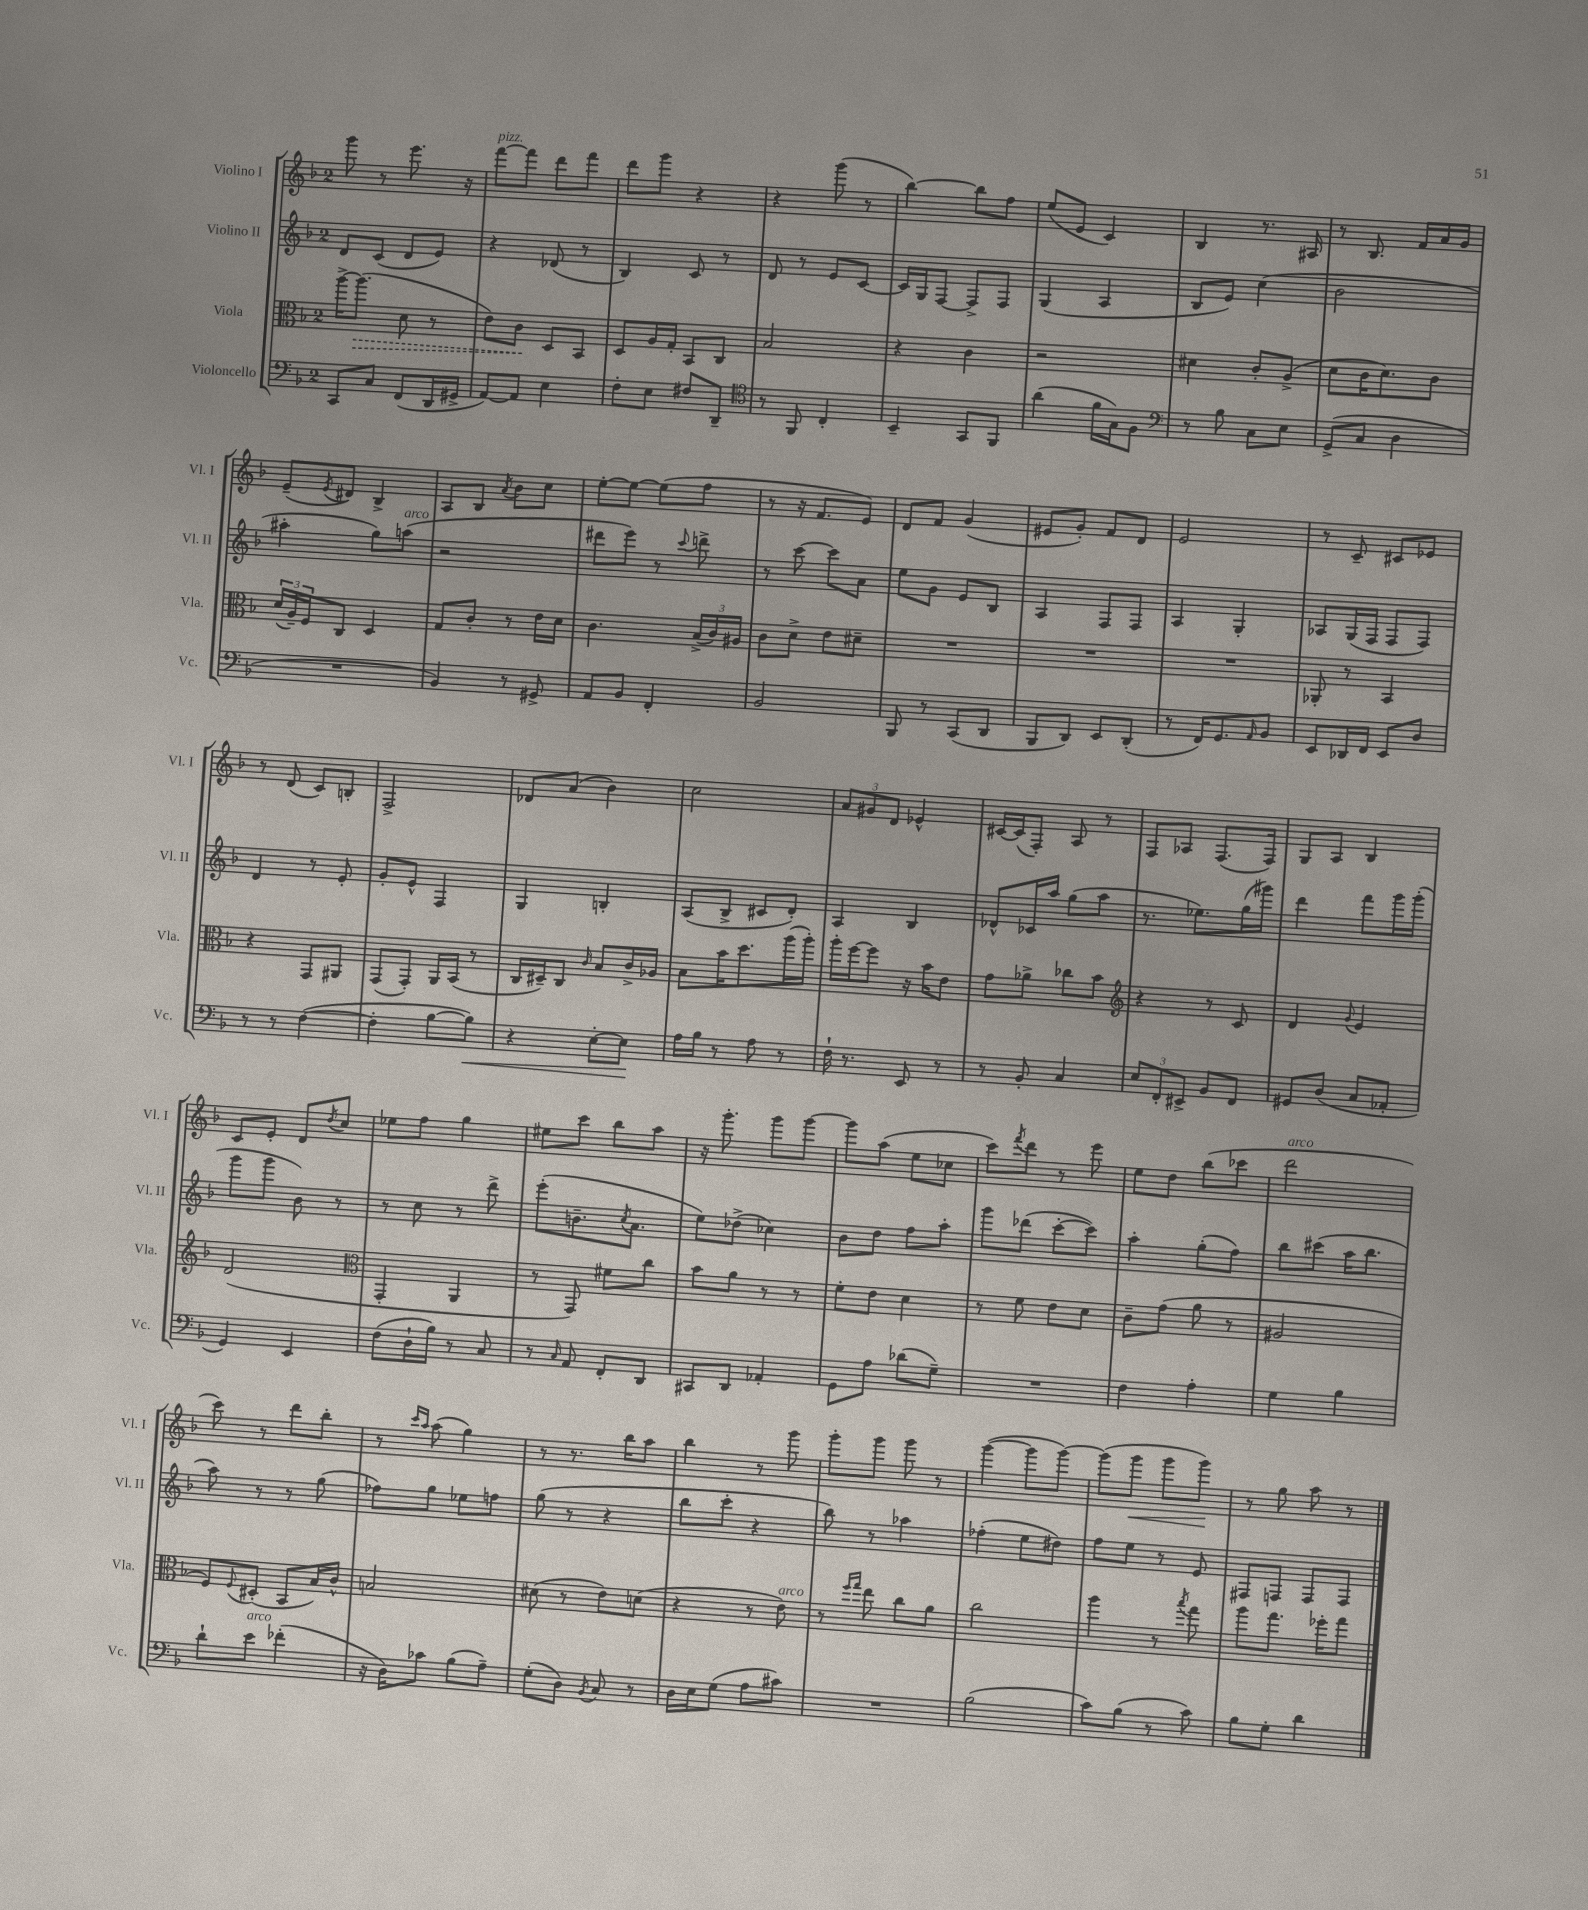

**kern	**dynam	**kern	**dynam	**kern	**kern	**dynam
*part4	*part4	*part3	*part3	*part2	*part1	*part1
*staff4	*staff4	*staff3	*staff3	*staff2	*staff1	*staff1
*I"Violoncello	*	*I"Viola	*	*I"Violino II	*I"Violino I	*
*I'Vc.	*	*I'Vla.	*	*I'Vl. II	*I'Vl. I	*
*clefF4	*	*clefC3	*	*clefG2	*clefG2	*
*k[b-]	*	*k[b-]	*	*k[b-]	*k[b-]	*
*M2/4	*	*M2/4	*	*M2/4	*M2/4	*
=95	=95	=95	=95	=95	=95	=95
8CC/L	.	[16aa^\KL	.	8d/L	8ggg\	.
!	!	!	!LO:HP:b	!	!	!
.	.	(8.aa\J]	>	.	.	.
8C/J	.	.	.	(8c/J	8r	.
(8FF/L	.	8d\	.	8d/L	8.eee\	.
16DD/L	.	8r	.	8e/J)	.	.
16GG#X^/JJ	.	.	.	.	16r	.
=96	=96	=96	=96	=96	=96	=96
!	!	!	!	!	!LO:TX:a:i:t=pizz.	!
[8AA/L)	.	8e\L)	.	4r	[8fff\L	.
8AA/J]	.	8c\J	.	.	8fff\J]	.
4E\	.	8D/L	]	(8d-X/	8ddd\L	.
.	.	8BB-/J	.	8r	8fff\J	.
=97	=97	=97	=97	=97	=97	=97
8F'\L	.	8D/L	.	4B-/)	8ddd\L	.
8E\J	.	16A/L	.	.	8ggg\J	.
.	.	16G'/JJ	.	.	.	.
8F#X/L	.	8BB-/L	.	8c/	4r	.
8DD~/J	.	8C/J	.	8r	.	.
=98	=98	=98	=98	=98	=98	=98
*clefC4	*	*	*	*	*	*
8r	.	2B-/	.	8d/	4r	.
8FF/	.	.	.	8r	.	.
4C'/	.	.	.	8e/L	(8ggg\	.
.	.	.	.	[8c/J	8r	.
=99	=99	=99	=99	=99	=99	=99
4BB-~/	.	4r	.	16c/LL]	[4bb-\)	.
.	.	.	.	16G/J	.	.
.	.	.	.	[8F/J	.	.
8GG/L	.	4c\	.	8F^/L]	8bb-\L]	.
8FF/J	.	.	.	8F/J	8ff\J	.
=100	=100	=100	=100	=100	=100	=100
(4a\	.	2r	.	(4G/	(8ee/L	.
.	.	.	.	.	8e/J	.
16f\LL	.	.	.	4A/	4c/)	.
16G\J)	.	.	.	.	.	.
8F\J	.	.	.	.	.	.
=101	=101	=101	=101	=101	=101	=101
*clefF4	*	*	*	*	*	*
8r	.	4d#X\	.	8B-/L	4B-/	.
8B-\	.	.	.	8e/J)	.	.
8C\L	.	8c'/L	.	(4cc\	8.r	.
8E\J	.	(8A^/J	.	.	.	.
.	.	.	.	.	16A#X/	.
=102	=102	=102	=102	=102	=102	=102
(8GG^/L	.	8d\L	.	2b-\	8r	.
8C/J	.	16c\K	.	.	8.B-/	.
.	.	8.d\)	.	.	.	.
4D\	.	.	.	.	.	.
.	.	.	.	.	16f/LL	.
.	.	8c\J	.	.	16a/	.
.	.	.	.	.	16g/JJ	.
!!LO:LB:g=z
=103	=103	=103	=103	=103	=103	=103
2r	.	(24d/LL	.	4aa#X'\	(8e~/L	.
.	.	24A~/)	.	.	.	.
.	.	24F/J	.	.	.	.
.	.	.	.	.	8qe/	.
.	.	8C/J	.	.	8d#X/J)	.
.	.	4D/	.	8gg\L)	4B-^/	.
!	!	!	!	!LO:TX:a:i:t=arco	!	!
.	.	.	.	(8aan\J	.	.
=104	=104	=104	=104	=104	=104	=104
4BB-/)	.	8G/L	.	2r	8A/L	.
.	.	8c'/J	.	.	8B-/J	.
.	.	.	.	.	8qa/	.
8r	.	8r	.	.	8b-\L	.
8GG#X^/	.	16e\LL	.	.	8cc\J	.
.	.	16d\JJ	.	.	.	.
=105	=105	=105	=105	=105	=105	=105
8AA/L	.	4.c\	.	8ddd#X\L	[8ee'\L	.
8BB-/J	.	.	.	8eee\J)	8ee\J_	.
4FF'/	.	.	.	8r	(8ee\L]	.
.	.	.	.	8qqccc/	.	.
.	.	(24B-^/LL	.	8dddn^\	8ff\J	.
.	.	24c/)	.	.	.	.
.	.	24A#X/JJ	.	.	.	.
=106	=106	=106	=106	=106	=106	=106
2BB-/	.	8c\L	.	8r	8r	.
.	.	8d^\J	.	[8ccc\	16r	.
.	.	.	.	.	8.f/L	.
.	.	8e\L	.	8ccc\L]	.	.
.	.	8d#X~\J	.	8a\J	8e/J)	.
=107	=107	=107	=107	=107	=107	=107
8BBB-/	.	2r	.	8ee\L	8d/L	.
8r	.	.	.	8g\J	8f/J	.
(8CC/L	.	.	.	8e/L	(4g/	.
8DD/J	.	.	.	8B-/J	.	.
=108	=108	=108	=108	=108	=108	=108
8BBB-/L	.	2r	.	4A/	8e#X/L	.
8DD/J)	.	.	.	.	8g'/J)	.
8EE/L	.	.	.	8F/L	8f/L	.
(8DD'/J	.	.	.	8F/J	8d/J	.
=109	=109	=109	=109	=109	=109	=109
8r	.	2r	.	4A/	2e/	.
16FF/KL)	.	.	.	.	.	.
8.GG/	.	.	.	.	.	.
.	.	.	.	4G'/	.	.
16qqAA/	.	.	.	.	.	.
8BB-/J	.	.	.	.	.	.
=110	=110	=110	=110	=110	=110	=110
8EE/L	.	8AA-X'/	.	8A-X/L	8r	.
16DD-X/L	.	8r	.	(16G/L	8c~/	.
16FF/JJ	.	.	.	16F/JJ	.	.
8EE/L	.	4BB-/	.	8F/L	8c#X/L	.
8D/J	.	.	.	8F/J)	8e-X/J	.
!!LO:LB:g=z
=111	=111	=111	=111	=111	=111	=111
8r	.	4r	.	4d/	8r	.
8r	.	.	.	.	(8d/	.
([4F\	.	8GG/L	.	8r	8c/L)	.
.	.	8AA#X/J	.	8e'/	8Bn'/J	.
=112	=112	=112	=112	=112	=112	=112
4F'\]	.	(8GG/L	.	8g'/L	2F^/	.
.	.	8GG'/J)	.	8e^^/J	.	.
[8B-\L	.	16AA/LL	.	4F/	.	.
.	.	(16BB-/JJ	.	.	.	.
!	!LO:HP:b	!	!	!	!	!
8B-\J])	<	8r	.	.	.	.
=113	=113	=113	=113	=113	=113	=113
4r	.	16C/LL	.	4G/	8d-X/L	.
.	.	16D#X~/J)	.	.	.	.
.	.	8C/J	.	.	(8a/J	.
.	.	16qqc/	.	.	.	.
[8E'\L	.	8B-/L	.	4Bn'/	4b-\)	.
8E\J]	.	16c^/L	.	.	.	.
.	.	16A-X/JJ	.	.	.	.
.	[	.	.	.	.	.
=114	=114	=114	=114	=114	=114	=114
16A\LL	.	8B-\L	.	(8A/L	2cc\	.
16B-\JJ	.	.	.	.	.	.
8r	.	16b-\K	.	8B-^/J	.	.
.	.	8.dd\	.	.	.	.
8A\	.	.	.	8c#X/L	.	.
8r	.	(16aa\L	.	8d'/J)	.	.
.	.	16aa'\JJ)	.	.	.	.
=115	=115	=115	=115	=115	=115	=115
16F`\	.	16aa'\LL	.	4A/	12a/L	.
8.r	.	[16ff\J	.	.	.	.
.	.	.	.	.	12g#X/	.
.	.	8ff\J]	.	.	.	.
.	.	.	.	.	12d/J	.
8EE/	.	16r	.	4B-/	4e-X^^/	.
.	.	16b-\KL	.	.	.	.
8r	.	8e\J	.	.	.	.
=116	=116	=116	=116	=116	=116	=116
8r	.	8g\L	.	8d-X^^/L	[16c#X/LL	.
.	.	.	.	.	(16c#/J]	.
8BB-'/	.	8a-X^\J	.	16c-X/L	8F'/J)	.
.	.	.	.	16aa/JJ	.	.
4C/	.	8cc-X\L	.	(8gg\L	8A/	.
.	.	8b-\J	.	8aa\J	8r	.
=117	=117	=117	=117	=117	=117	=117
*	*	*clefG2	*	*	*	*
12E/L	.	4r	.	8.r	8F/L	.
12FF'/	.	.	.	.	.	.
.	.	.	.	.	8A-X/J	.
12EE#X^/J	.	.	.	.	.	.
.	.	.	.	8.ee-X\L)	.	.
8BB-/L	.	8r	.	.	(8.F/L	.
8FF/J	.	8c/	.	(16gg\L	.	.
.	.	.	.	16ggg#X\JJ)	16F/Jk)	.
=118	=118	=118	=118	=118	=118	=118
8GG#X/L	.	4d/	.	4ddd\	8G/L	.
(8D/J	.	.	.	.	8A/J	.
.	.	8qqg/	.	.	.	.
8C/L	.	4e/	.	8fff\L	4B-/	.
8AA-X'/J	.	.	.	16ggg\L	.	.
.	.	.	.	(16ggg'\JJ	.	.
!!LO:LB:g=z
=119	=119	=119	=119	=119	=119	=119
4GG/)	.	(2d/	.	8ggg\L	8c/L	.
.	.	.	.	8ggg\J	8e'/J	.
4EE/	.	.	.	8b-\)	8d/L	.
.	.	.	.	.	8qdd/	.
.	.	.	.	8r	8cc/J	.
=120	=120	=120	=120	=120	=120	=120
*	*	*clefC3	*	*	*	*
(8F\L	.	4GG'/	.	8r	8ee-X\L	.
16D`\L	.	.	.	8cc\	8ff\J	.
16B-\JJ)	.	.	.	.	.	.
8r	.	4AA/	.	8r	4gg\	.
8C/	.	.	.	8ddd^\	.	.
=121	=121	=121	=121	=121	=121	=121
8r	.	8r	.	(8eee'\L	8ee#X\L	.
16qqC/	.	.	.	.	.	.
8AA/	.	8GG/)	.	8.bn~\	8ccc\J	.
8FF'/L	.	8f#X\L	.	.	8bb-\L	.
.	.	.	.	8qcc/	.	.
.	.	.	.	8.a\J	.	.
8DD/J	.	8cc\J	.	.	8aa\J	.
=122	=122	=122	=122	=122	=122	=122
8CC#X/L	.	8b-\L	.	8ee\L)	16r	.
.	.	.	.	.	8.ggg'\	.
8DD/J	.	8a\J	.	(8dd-X^\J	.	.
4AA-X'/	.	8r	.	4cc-X\)	8ggg\L	.
.	.	8r	.	.	[8ggg\J	.
=123	=123	=123	=123	=123	=123	=123
8GG\L	.	8f'\L	.	8b-\L	8ggg\L]	.
8A\J	.	8e\J	.	8dd\J	(8aa\J	.
(8d-X\L	.	4d\	.	8ff\L	8ee\L	.
8G~\J)	.	.	.	8aa'\J	8cc-X\J	.
=124	=124	=124	=124	=124	=124	=124
2r	.	8r	.	8ggg\L	8ccc\L)	.
.	.	.	.	.	8qfff/	.
.	.	8f\	.	(8ddd-X\J	8ddd\J	.
.	.	8e\L	.	[8ccc'\L	8r	.
.	.	8d\J	.	8ccc\J])	8eee\	.
=125	=125	=125	=125	=125	=125	=125
4F\	.	8c~\L	.	4aa'\	8ee\L	.
.	.	(8g\J	.	.	8dd\J	.
4A'\	.	8a\	.	(8gg'\L	(8bb-\L	.
.	.	8r	.	8ff\J)	8ccc-X\J	.
=126	=126	=126	=126	=126	=126	=126
!	!	!	!	!	!LO:TX:a:i:t=arco	!
4G\	.	2A#X/	.	8bb-\L	2ddd\	.
.	.	.	.	(8ccc#X\J	.	.
4B-\	.	.	.	16aa\KL	.	.
.	.	.	.	8.bb-\J	.	.
!!LO:LB:g=z
=127	=127	=127	=127	=127	=127	=127
8d`\L	.	8F/L)	.	8aa\)	8ccc\)	.
.	.	8qqF/	.	.	.	.
!LO:TX:a:i:t=arco	!	!	!	!	!	!
8e\J	.	(8D#X'/J	.	8r	8r	.
(4f-X'\	.	8BB-/L	.	8r	8ddd\L	.
.	.	16B-/L)	.	(8gg\	8bb-'\J	.
.	.	16c^^/JJ	.	.	.	.
=128	=128	=128	=128	=128	=128	=128
16r	.	2Bn/	.	8ff-X\L)	8r	.
16D\KL)	.	.	.	.	.	.
.	.	.	.	.	16qqccc/LL	.
.	.	.	.	.	16qqaa/JJ	.
8c-X\J	.	.	.	8gg\J	(8aa\	.
(8B-\L	.	.	.	8ee-X\L	4gg\)	.
8A~\J)	.	.	.	8ffn\J	.	.
=129	=129	=129	=129	=129	=129	=129
(8G'\L	.	(8d#X\	.	(8gg\	8r	.
8D\J)	.	8r	.	8r	8.r	.
8qBB-/	.	.	.	.	.	.
8C/	.	8e\L)	.	4r	.	.
.	.	.	.	.	16bb-\KL	.
8r	.	(8dn\J	.	.	8aa\J	.
=130	=130	=130	=130	=130	=130	=130
16D\LL	.	4r	.	8bb-\L	4bb-\	.
16E\J	.	.	.	.	.	.
(8G\J	.	.	.	8ccc'\J	.	.
8A\L	.	8r	.	4r	8r	.
!	!	!LO:TX:a:i:t=arco	!	!	!	!
8c#X\J)	.	8e\)	.	.	8ggg\	.
=131	=131	=131	=131	=131	=131	=131
2r	.	8r	.	8bb-\)	8ggg'\L	.
.	.	16qqff/LL	.	.	.	.
.	.	16qqgg/JJ	.	.	.	.
.	.	8ee\	.	8r	8ggg\J	.
.	.	8cc\L	.	4aa-X\	8ggg\	.
.	.	8a\J	.	.	8r	.
=132	=132	=132	=132	=132	=132	=132
(2B-\	.	2cc\	.	(4ff-X'\	([4ggg\	.
.	.	.	.	8ee\L	8ggg\L]	.
.	.	.	.	8dd#X\J)	[8ggg\J)	.
=133	=133	=133	=133	=133	=133	=133
8c\L)	.	4aa\	.	8ff\L	(8ggg\L]	.
!	!	!	!	!	!	!LO:HP:b
(8B-\J	.	.	.	8ee\J	8ggg\J	<
8r	.	8r	.	8r	8ggg\L	.
.	.	8qbb-/	.	.	.	.
8c\)	.	8gg\	.	8e/	8ggg\J)	.
.	.	.	.	.	.	[
=134	=134	=134	=134	=134	=134	=134
8B-\L	.	8aa\L	.	8F#X/L	8r	.
8G'\J	.	8.gg\J	.	8Fn/J	8gg\	.
4d\	.	.	.	8F/L	8aa\	.
.	.	16ff-X'\KL	.	.	.	.
.	.	8gg\J	.	8F/J	8r	.
==	==	==	==	==	==	==
*-	*-	*-	*-	*-	*-	*-
